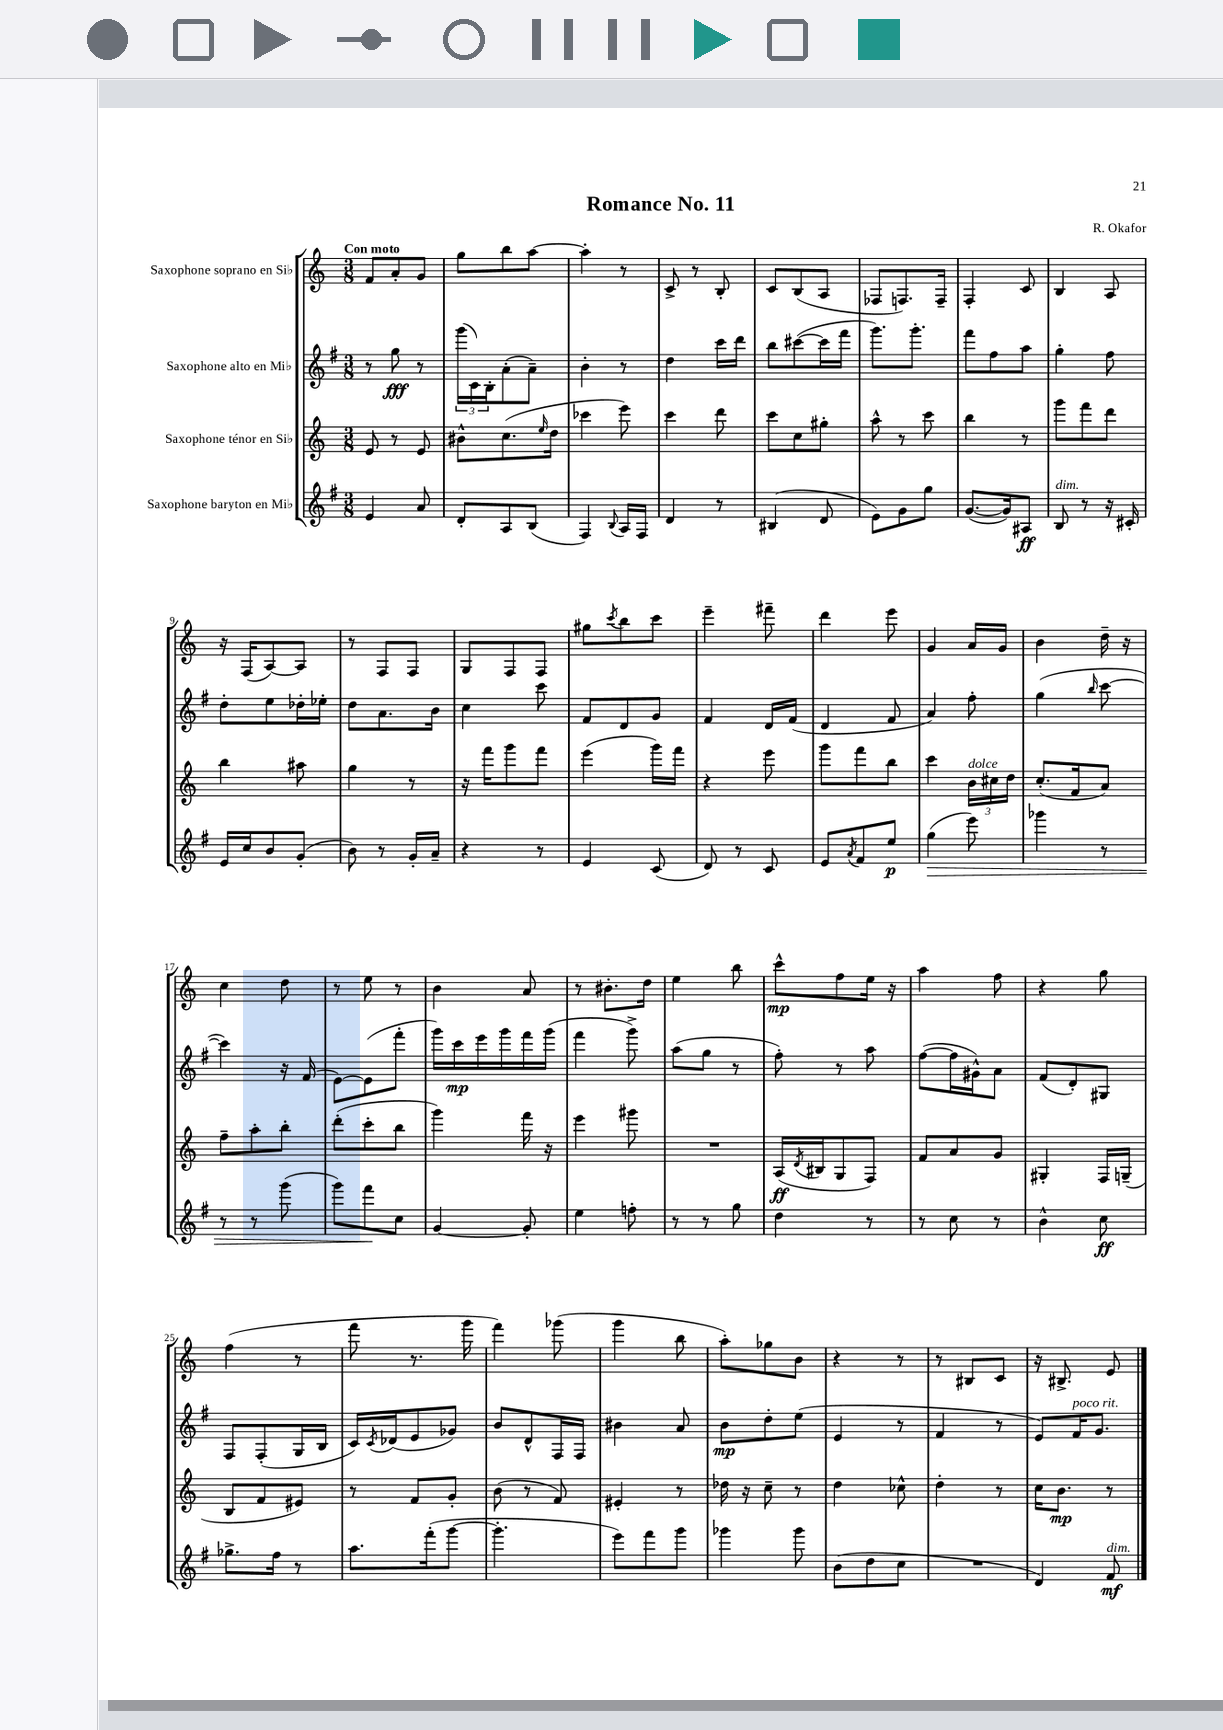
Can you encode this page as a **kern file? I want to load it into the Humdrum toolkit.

**kern	**dynam	**kern	**dynam	**kern	**dynam	**kern	**dynam
*part4	*part4	*part3	*part3	*part2	*part2	*part1	*part1
*staff4	*staff4	*staff3	*staff3	*staff2	*staff2	*staff1	*staff1
*I"Saxophone baryton en Mi♭	*	*I"Saxophone ténor en Si♭	*	*I"Saxophone alto en Mi♭	*	*I"Saxophone soprano en Si♭	*
*clefG2	*	*clefG2	*	*clefG2	*	*clefG2	*
*k[f#]	*	*k[]	*	*k[f#]	*	*k[]	*
*M3/8	*	*M3/8	*	*M3/8	*	*M3/8	*
=1	=1	=1	=1	=1	=1	=1	=1
!	!	!	!	!	!	!LO:TX:a:B:t=Con moto	!
4e/	.	8e/	.	8r	.	8f/L	.
.	.	8r	.	8gg\	fff	8a'/	.
8a/	.	8e/	.	8r	.	8g/J	.
=2	=2	=2	=2	=2	=2	=2	=2
8d'/L	.	8b#X^^\L	.	(24ggg\LL	.	8gg\L	.
.	.	.	.	24c\)	.	.	.
.	.	.	.	24B'\J	.	.	.
8A/	.	(8.cc\	.	(8a'\	.	8bb\	.
(8B/J	.	.	.	8a~\J)	.	[8aa\J	.
.	.	16qqee/	.	.	.	.	.
.	.	16dd\Jk	.	.	.	.	.
=3	=3	=3	=3	=3	=3	=3	=3
4F#/)	.	4ccc-X\	.	4b'\	.	4aa'\]	.
8qqB/	.	.	.	.	.	.	.
16A/LL	.	8eee\)	.	8r	.	8r	.
16F#/JJ	.	.	.	.	.	.	.
=4	=4	=4	=4	=4	=4	=4	=4
4d/	.	4ccc\	.	4dd\	.	8c^/	.
.	.	.	.	.	.	8r	.
8r	.	8ddd\	.	16ccc\LL	.	8B'/	.
.	.	.	.	16ddd\JJ	.	.	.
=5	=5	=5	=5	=5	=5	=5	=5
(4B#X/	.	8ccc\L	.	8bb\L	.	8c/L	.
.	.	8cc\	.	([8ccc#X\	.	(8B/	.
8d/	.	8gg#X'\J	.	16ccc#\L]	.	8A/J	.
.	.	.	.	16fff#\JJ	.	.	.
=6	=6	=6	=6	=6	=6	=6	=6
8e\L)	.	8aa^^\	.	8.ggg\L)	.	8F-X/L	.
8g\	.	8r	.	.	.	8.Fn/)	.
.	.	.	.	8.ggg'\J	.	.	.
8gg\J	.	8ccc\	.	.	.	.	.
.	.	.	.	.	.	16F~/Jk	.
=7	=7	=7	=7	=7	=7	=7	=7
([8.g/L	.	4bb\	.	8fff#\L	.	4F'/	.
.	.	.	.	8ff#\	.	.	.
16g/k])	.	.	.	.	.	.	.
8A#X/J	ff	8r	.	8aa\J	.	8c/	.
=8	=8	=8	=8	=8	=8	=8	=8
!LO:TX:a:i:t=dim.	!	!	!	!	!	!	!
8B/	.	8ggg\L	.	4gg'\	.	4B/	.
8r	.	8fff\	.	.	.	.	.
16r	.	8ddd\J	.	8ff#\	.	8A/	.
16c#X'/	.	.	.	.	.	.	.
!!LO:LB:g=z
=9	=9	=9	=9	=9	=9	=9	=9
16e/LL	.	4bb\	.	8dd'\L	.	16r	.
16cc/J	.	.	.	.	.	(16F/KL	.
8b/	.	.	.	8ee\	.	[8A/)	.
(8g'/J	.	8aa#X\	.	16dd-X'\L	.	8A/J]	.
.	.	.	.	16ee-X'\JJ	.	.	.
=10	=10	=10	=10	=10	=10	=10	=10
8b\)	.	4gg\	.	8dd\L	.	8r	.
8r	.	.	.	8.a\	.	8F/L	.
16g'/LL	.	8r	.	.	.	8F/J	.
16a~/JJ	.	.	.	16b\Jk	.	.	.
=11	=11	=11	=11	=11	=11	=11	=11
4r	.	16r	.	4cc\	.	8G/L	.
.	.	16fff\KL	.	.	.	.	.
.	.	8ggg\	.	.	.	8F/	.
8r	.	8fff\J	.	8ccc\	.	8F/J	.
=12	=12	=12	=12	=12	=12	=12	=12
4e/	.	(4eee\	.	8f#/L	.	8gg#X\L	.
.	.	.	.	.	.	8qccc/	.
.	.	.	.	8d/	.	8bb\	.
(8c/	.	16ggg\LL)	.	8g/J	.	8ccc\J	.
.	.	16fff\JJ	.	.	.	.	.
=13	=13	=13	=13	=13	=13	=13	=13
8d/)	.	4r	.	4f#/	.	4eee~\	.
8r	.	.	.	.	.	.	.
8c/	.	8eee\	.	16d/LL	.	8fff#X~\	.
.	.	.	.	(16f#/JJ	.	.	.
=14	=14	=14	=14	=14	=14	=14	=14
8e/L	.	8ggg\L	.	4d/	.	4ddd\	.
8qa/	.	.	.	.	.	.	.
8f#/	.	8fff\	.	.	.	.	.
8ee/J	p	8bb\J	.	8f#/	.	8eee\	.
=15	=15	=15	=15	=15	=15	=15	=15
!	!LO:HP:b	!	!	!	!	!	!
(4gg\	>	4ccc\	.	4a/)	.	4g/	.
!	!	!LO:TX:a:i:t=dolce	!	!	!	!	!
8eee\)	.	24b\LL	.	8ff#'\	.	16a/LL	.
.	.	24cc#X\	.	.	.	.	.
.	.	.	.	.	.	16g/JJ	.
.	.	24dd\JJ	.	.	.	.	.
=16	=16	=16	=16	=16	=16	=16	=16
4ggg-X\	.	(8.cc'/L	.	(4gg\	.	4b\	.
.	.	16f/k	.	.	.	.	.
.	.	.	.	16qqbb/	.	.	.
8r	.	8a/J)	.	[8ccc\	.	16dd~\	.
.	.	.	.	.	.	16r	.
!!LO:LB:g=z
=17	=17	=17	=17	=17	=17	=17	=17
8r	.	8ff~\L	.	4ccc\])	.	4cc\	.
8r	.	8aa'\	.	.	.	.	.
(8ggg\	.	8bb'\J	.	16r	.	8dd\	.
.	.	.	.	(16f#/	.	.	.
=18	=18	=18	=18	=18	=18	=18	=18
8ggg\L)	.	(8ddd'\L	.	[8e\L)	.	8r	.
8fff#\	.	8ccc'\	.	(8e\]	.	8ee\	.
8cc\J	]	8bb\J	.	8fff#'\J	.	8r	.
=19	=19	=19	=19	=19	=19	=19	=19
[4g/	.	4ggg\)	.	16ggg\LL)	.	4b\	.
.	.	.	.	16ccc\	mp	.	.
.	.	.	.	16eee\	.	.	.
.	.	.	.	16ggg\	.	.	.
8g'/]	.	16fff\	.	16fff#\	.	8a/	.
.	.	16r	.	(16ggg\JJ	.	.	.
=20	=20	=20	=20	=20	=20	=20	=20
4ee\	.	4eee\	.	4fff#\	.	8r	.
.	.	.	.	.	.	8.b#X'\L	.
8ffn'\	.	8ggg#X\	.	8ggg^\)	.	.	.
.	.	.	.	.	.	16dd\Jk	.
=21	=21	=21	=21	=21	=21	=21	=21
8r	.	4.r	.	(8aa\L	.	4ee\	.
8r	.	.	.	8gg\J	.	.	.
8gg\	.	.	.	8r	.	8bb\	.
=22	=22	=22	=22	=22	=22	=22	=22
4dd\	.	(16A/LL	ff	8ff#'\)	.	8ccc^^\L	mp
.	.	8qd/	.	.	.	.	.
.	.	16B#X/J	.	.	.	.	.
.	.	8G/	.	8r	.	8ff\	.
8r	.	8F/J)	.	8aa\	.	16ee\Jk	.
.	.	.	.	.	.	16r	.
=23	=23	=23	=23	=23	=23	=23	=23
8r	.	8f/L	.	([8ff#\L	.	4aa\	.
8cc\	.	8a/	.	16ff#\L]	.	.	.
.	.	.	.	16g#X^^\J)	.	.	.
8r	.	8g/J	.	8a\J	.	8ff\	.
=24	=24	=24	=24	=24	=24	=24	=24
4b^^\	.	4G#X'/	.	(8f#/L	.	4r	.
.	.	.	.	8d'/)	.	.	.
8cc\	ff	16F/LL	.	8G#X/J	.	8gg\	.
.	.	(16Gn~/JJ	.	.	.	.	.
!!LO:LB:g=z
=25	=25	=25	=25	=25	=25	=25	=25
8.gg-X^\L	.	8B/L	.	8F#/L	.	(4ff\	.
.	.	8f/	.	(8F#'/	.	.	.
16ff#\Jk	.	.	.	.	.	.	.
8r	.	8e#X/J)	.	16G/L	.	8r	.
.	.	.	.	16B/JJ	.	.	.
=26	=26	=26	=26	=26	=26	=26	=26
8.aa\L	.	8r	.	16c/LL)	.	8fff\	.
.	.	.	.	8qc/	.	.	.
.	.	.	.	(16d-X/J	.	.	.
.	.	8f/L	.	8e/	.	8.r	.
(16fff#'\k	.	.	.	.	.	.	.
[8ggg\J	.	8g'/J	.	8g-X/J)	.	.	.
.	.	.	.	.	.	16ggg\	.
=27	=27	=27	=27	=27	=27	=27	=27
4.ggg'\]	.	(8b\	.	8b/L	.	4fff\)	.
.	.	8r	.	8d^^/	.	.	.
.	.	8f/)	.	16F#/L	.	(8ggg-X\	.
.	.	.	.	16F#/JJ	.	.	.
=28	=28	=28	=28	=28	=28	=28	=28
8eee\L)	.	4e#X'/	.	4b#X\	.	4ggg\	.
8fff#\	.	.	.	.	.	.	.
8ggg\J	.	8r	.	8a/	.	8bb\	.
=29	=29	=29	=29	=29	=29	=29	=29
4ggg-X\	.	16dd-X\	.	8b\L	mp	8aa'\L)	.
.	.	16r	.	.	.	.	.
.	.	8cc~\	.	8dd'\	.	8gg-X\	.
8ggg-\	.	8r	.	(8ee\J	.	8b\J	.
=30	=30	=30	=30	=30	=30	=30	=30
(8b\L	.	4dd\	.	4e/	.	4r	.
8dd\	.	.	.	.	.	.	.
8cc\J	.	8cc-X^^\	.	8r	.	8r	.
=31	=31	=31	=31	=31	=31	=31	=31
4.r	.	4dd'\	.	4f#/	.	8r	.
.	.	.	.	.	.	8B#X/L	.
.	.	8r	.	8r	.	8c/J	.
=32	=32	=32	=32	=32	=32	=32	=32
4d/)	.	16cc\KL	.	8e/L)	.	16r	.
.	.	8.b\J	mp	.	.	8.B#X^/	.
!	!	!	!	!LO:TX:a:i:t=poco rit.	!	!	!
.	.	.	.	16f#/K	.	.	.
.	.	.	.	8.g/J	.	.	.
!LO:TX:a:i:t=dim.	!	!	!	!	!	!	!
8f#/	mf	8r	.	.	.	8e/	.
==	==	==	==	==	==	==	==
*-	*-	*-	*-	*-	*-	*-	*-
